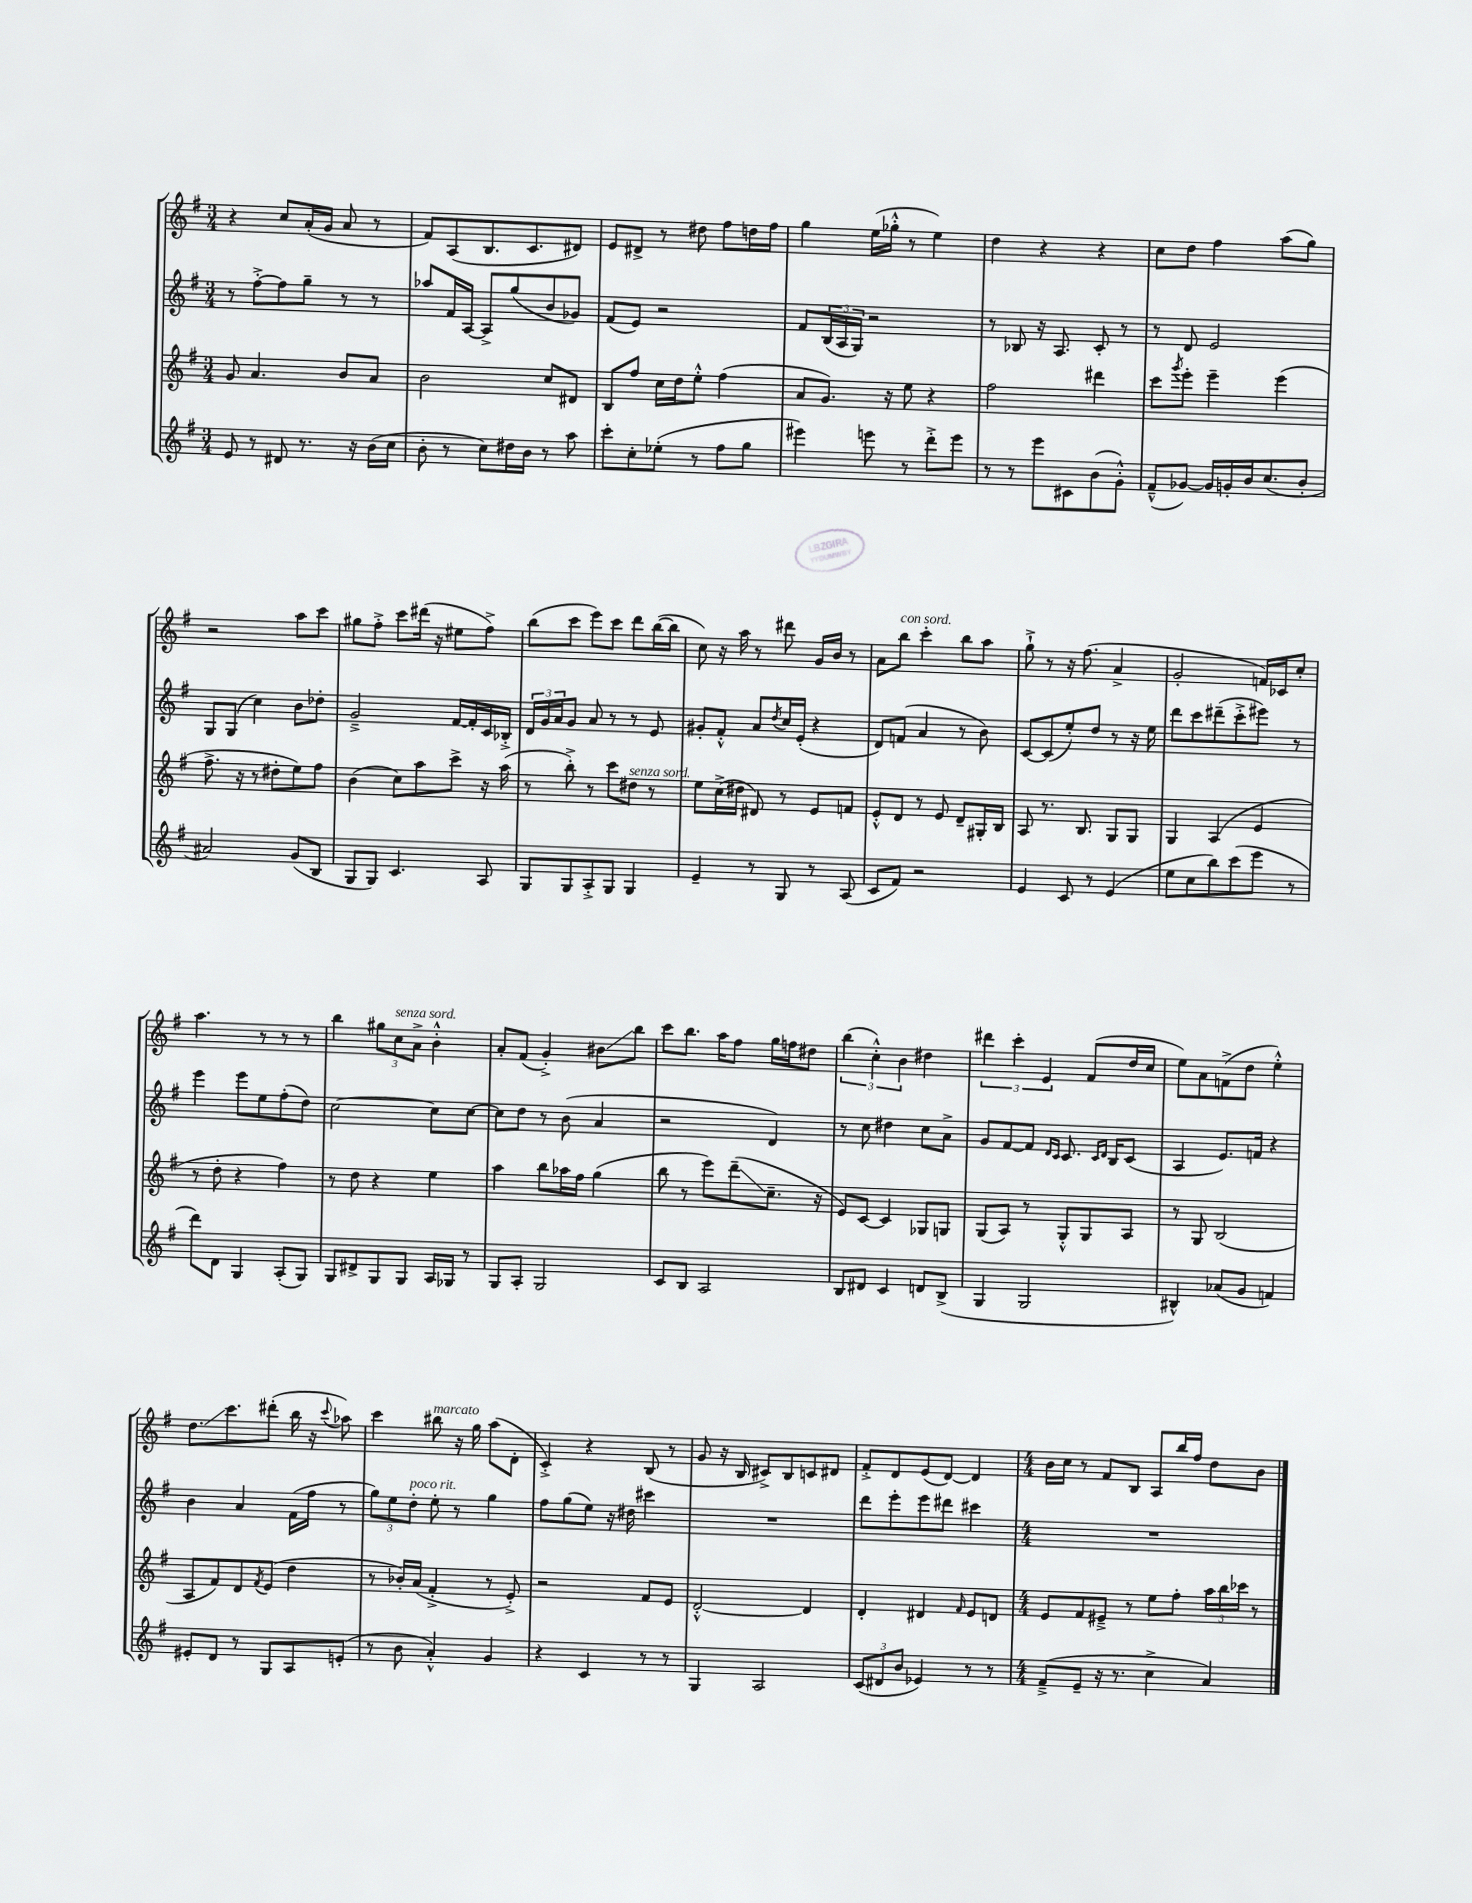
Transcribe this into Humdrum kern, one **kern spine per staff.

**kern	**kern	**kern	**kern
*staff4	*staff3	*staff2	*staff1
*clefG2	*clefG2	*clefG2	*clefG2
*k[f#]	*k[f#]	*k[f#]	*k[f#]
*M3/4	*M3/4	*M3/4	*M3/4
8e/	8g/	8r	4r
8r	4.a/	[8ff#'^\L	.
8d#/	.	8ff#\]	8cc/L
8.r	.	8gg~\J	(16a'/L
.	.	.	16g/JJ
.	8b/L	8r	8a/
16r	.	.	.
(16b\LL	8a/J	8r	8r
16cc\JJ	.	.	.
=	=	=	=
8b'\	2b\	8aa-/L	8f#/L)
8r	.	16f#/L	(8A/
.	.	[16A/JJ	.
8cc\L)	.	8A^/]L	8.B/
16dd#\L	.	(8gg/	.
16b\JJ	.	.	8.c/
8r	8cc/L	8b/	.
8aa\	8d#/J	8g-/J)	8d#/J)
=	=	=	=
8ccc'\L	8B/L	(8f#/L	8e/L
8cc'\	8ff#/J	8e/J)	8d#^/J
(8ee-'\J	16cc\LL	2r	8r
.	16dd\J	.	.
8r	8ee'^^\J	.	8dd#\
8ff#\L	(4ff#\	.	8ff#\L
8gg\J	.	.	16dd\L
.	.	.	16ff#\JJ
=	=	=	=
4eee#\)	8a/L	8f#/L	4gg\
.	8.g/J)	(24B/L	.
.	.	24A/	.
.	.	24G/JJ)	.
8eee\	.	2r	(16ee\LL
.	16r	.	16gg-'^^\JJ
8r	8ee\	.	8r
8ddd'^\L	4r	.	4ee\)
8eee\J	.	.	.
=	=	=	=
8r	2ff#\	8r	4dd\
8r	.	8B-/	.
8eee\L	.	16r	4r
.	.	8.A/	.
8c#\	.	.	.
(8b\	4ddd#\	8c'/	4r
8g'^^\J)	.	8r	.
=	=	=	=
(8f#~^^/L	8ccc\L	8r	8cc\L
.	8qggg/	.	.
[8g-/J)	8eee'\J	8d/	8dd\J
16g-/]LL	4eee~\	2e/	4ff#\
16g'/	.	.	.
16b/J	.	.	.
(8.cc/	.	.	.
.	(4eee\	.	(8aa\L
8b'/J	.	.	8gg\J)
=	=	=	=
2a#/)	8.ff#^\	8G/L	2r
.	.	(8G/J	.
.	16r	.	.
.	8r	4cc\)	.
.	8dd#'\L	.	.
(8g/L	8ee\)	8b\L	8aa\L
8B/J	8ff#\J	8dd-'\J	8ccc\J
=	=	=	=
8G/L	(4b\	2g~^/	8gg#\L
8G/J)	.	.	8ff#'^\J
4.c/	8cc\L)	.	8ccc\L
.	8aa\	.	(16ddd#\Jk
.	.	.	16r
.	8ccc^\J	[16f#/LL	8ee#\L
.	.	16f#'/]	.
8A/	16r	16c/	8ff#^\J)
.	(16aa\	16B-'^/JJ	.
=	=	=	=
8G/L	8r	24d/LL	(8bb\L
.	.	24g/	.
.	.	24a/J	.
8G/	8bb'^\)	8g/J	8ccc\J
8A'^/	8r	8a/	8eee\L)
8G/J	8ccc\L	8r	8ccc\J
4G/	8dd#\J	8r	8ddd\L
.	8r	8e/	([16bb\L
.	.	.	16bb\]JJ
=	=	=	=
4e~/	8ee\L	8g#'/L	8cc\)
.	(16cc^\L	8f#'^^/J	16r
.	16dd#\JJ	.	16aa\
8r	8d#/)	8a/L	8r
.	.	8qdd/	.
8G/	8r	16cc/L	8ddd#\
.	.	(16e'/JJ	.
8r	8e/L	4r	16g/LL
.	.	.	16b/JJ
(8A/	8f/J	.	8r
=	=	=	=
8c/L	8e'^^/L	8d/L)	8a\L
8f#/J)	8d/J	(8f/J	8bb\J
2r	8r	4a/	4ccc'\
.	8e/	.	.
.	8d~/L	8r	8bb\L
.	16G#'/L	8b\)	8aa\J
.	16B/JJ	.	.
=	=	=	=
4e/	8A/	[8c/L	8gg`^\
.	8.r	(8c/]	8r
8c/	.	8ee'/)	16r
.	8.B/	.	(8.ff#\
8r	.	8dd/J	.
(4e/	8G/L	8r	4a^/
.	8G/J	16r	.
.	.	16ee\	.
=	=	=	=
8ee\L	4G/	8ddd\L	2g'/
8cc\	.	8ccc\	.
8bb\)	(4A/	(8ddd#~\	.
(8ccc\	.	8ccc'^\	.
8eee\J	4e/	8eee#\J)	16f/LL)
.	.	.	16c-/J
8r	.	8r	8cc'/J
=	=	=	=
8ddd\L)	8r	4eee\	4.aa\
8d\J	8dd'\	.	.
4G/	4r	8eee\L	.
.	.	8ee\	8r
(8A'/L	4ff#\)	(8ff#'\	8r
8G/J)	.	8dd\J)	8r
=	=	=	=
8G/L	8r	[2cc\	4bb\
8d#^/	8dd\	.	.
8G/	4r	.	12gg#\L
.	.	.	12cc\
8G/J	.	.	.
.	.	.	12a^\J
16A/LL	4ee\	8cc\]L	4b'^^\
16G-/JJ	.	.	.
8r	.	[8cc\J	.
=	=	=	=
8G/L	4aa\	8cc\]L	8a'/L
8A'/J	.	8dd\J	(8f#/J
2G/	8bb\L	8r	4g'^/)
.	16aa-\L	(8b\	.
.	16ff#\JJ	.	.
.	(4gg\	4a/	8b#\L
.	.	.	8bb\J
=	=	=	=
8c/L	8bb\	2r	8ccc\L
8B/J	8r	.	8.bb\J
2A/	8eee\L)	.	.
.	.	.	16aa\LK
.	(8ddd~\	.	8ff#\J
.	8.cc~\J	4d/)	16gg\LL
.	.	.	16ff\J
.	.	.	8dd#\J
.	16r	.	.
=	=	=	=
8B/L	8e/L)	8r	(6bb\
8d#/J	[8c/J	8cc\	.
.	.	.	6cc'^^\)
4c/	4c/]	4dd#\	.
.	.	.	6b\
8d/L	8G-/L	8cc\L	4dd#\
(8B^/J	8G/J	8a^\J	.
=	=	=	=
4G/	(8G/L	8g/L	6ddd#\
.	8A/J)	[8f#/	.
.	.	.	6ccc'\
2G/	8r	8f#/]J	.
.	.	.	6e/
.	.	16qqd/LL	.
.	.	16qqc/JJ	.
.	8G'^^/L	8.c/	.
.	8G/	.	(8f#/L
.	.	16qqc/LL	.
.	.	16qqd/JJ	.
.	.	16B/LK	.
.	8A/J	(8c/J	16dd/L
.	.	.	16cc/JJ
=	=	=	=
4B#^^/)	8r	4A/	8ee\L)
.	8G/	.	8a\
(8a-/L	(2B/	8.e/L)	(8f^\
8g/J	.	.	8dd\J
.	.	16f/Jk	.
4f/)	.	4r	4ee'^^\)
=	=	=	=
8e#'/L	8A/L	4b\	8.dd\L
8d/J	8f#/)	.	.
.	.	.	8.ccc\
8r	8d/	4a/	.
.	8qf#/	.	.
8G/L	(8e/J	.	(8ddd#'\J
8A/	4dd\	(16f#\LL	16bb\
.	.	16ff#\JJ	16r
.	.	.	8qqccc/
(8e'/J	.	8r	8aa-\)
=	=	=	=
8r	8r	12gg\L)	4ccc\
.	.	12ee\	.
8b\	16b-'/LL)	.	.
.	.	12dd'\J	.
.	(16a/JJ	.	.
4a'^^/)	4f#'^/	8ee'\	8bb#\
.	.	8r	16r
.	.	.	16gg\
4g/	8r	4gg\	(8aa\L
.	8e'^/)	.	8d'\J
=	=	=	=
4r	2r	8ff#\L	4c'^/)
.	.	(8gg\	.
4c/	.	8ee\J)	4r
.	.	16r	.
.	.	16dd#\	.
8r	8f#/L	4ccc#\	(8B/
8r	8e/J	.	8r
=	=	=	=
4G/	[2d'^^/	2.r	8g/
.	.	.	16r
.	.	.	16B/
2A/	.	.	8c#^/L)
.	.	.	8B/
.	4d/]	.	8c/
.	.	.	8d#/J
=	=	=	=
(12c/L	4d'/	8ddd\L	8f#'^/L
12d#/	.	.	.
.	.	8eee'\	8d/
12b/J	.	.	.
4e-/)	4d#/	8eee\	(8e/
.	.	8ddd#\J	[8d/J)
.	16qqf#/	.	.
8r	8e/L	4ccc#\	4d/]
8r	8d/J	.	.
=	=	=	=
*M4/4	*M4/4	*M4/4	*M4/4
(8f#~^/L	8e/L	1r	16b\LL
.	.	.	16cc\JJ
8e~/J	8f#/	.	8r
16r	8e#~^/J	.	8f#/L
8.r	.	.	.
.	8r	.	8B/J
4cc^\	8ee\L	.	8A/L
.	8ff#'\J	.	16bb/L
.	.	.	16ff#/JJ
4a/)	24aa\LL	.	8dd\L
.	24bb\	.	.
.	24ccc-\JJ	.	.
.	8r	.	8b\J
==	==	==	==
*-	*-	*-	*-
